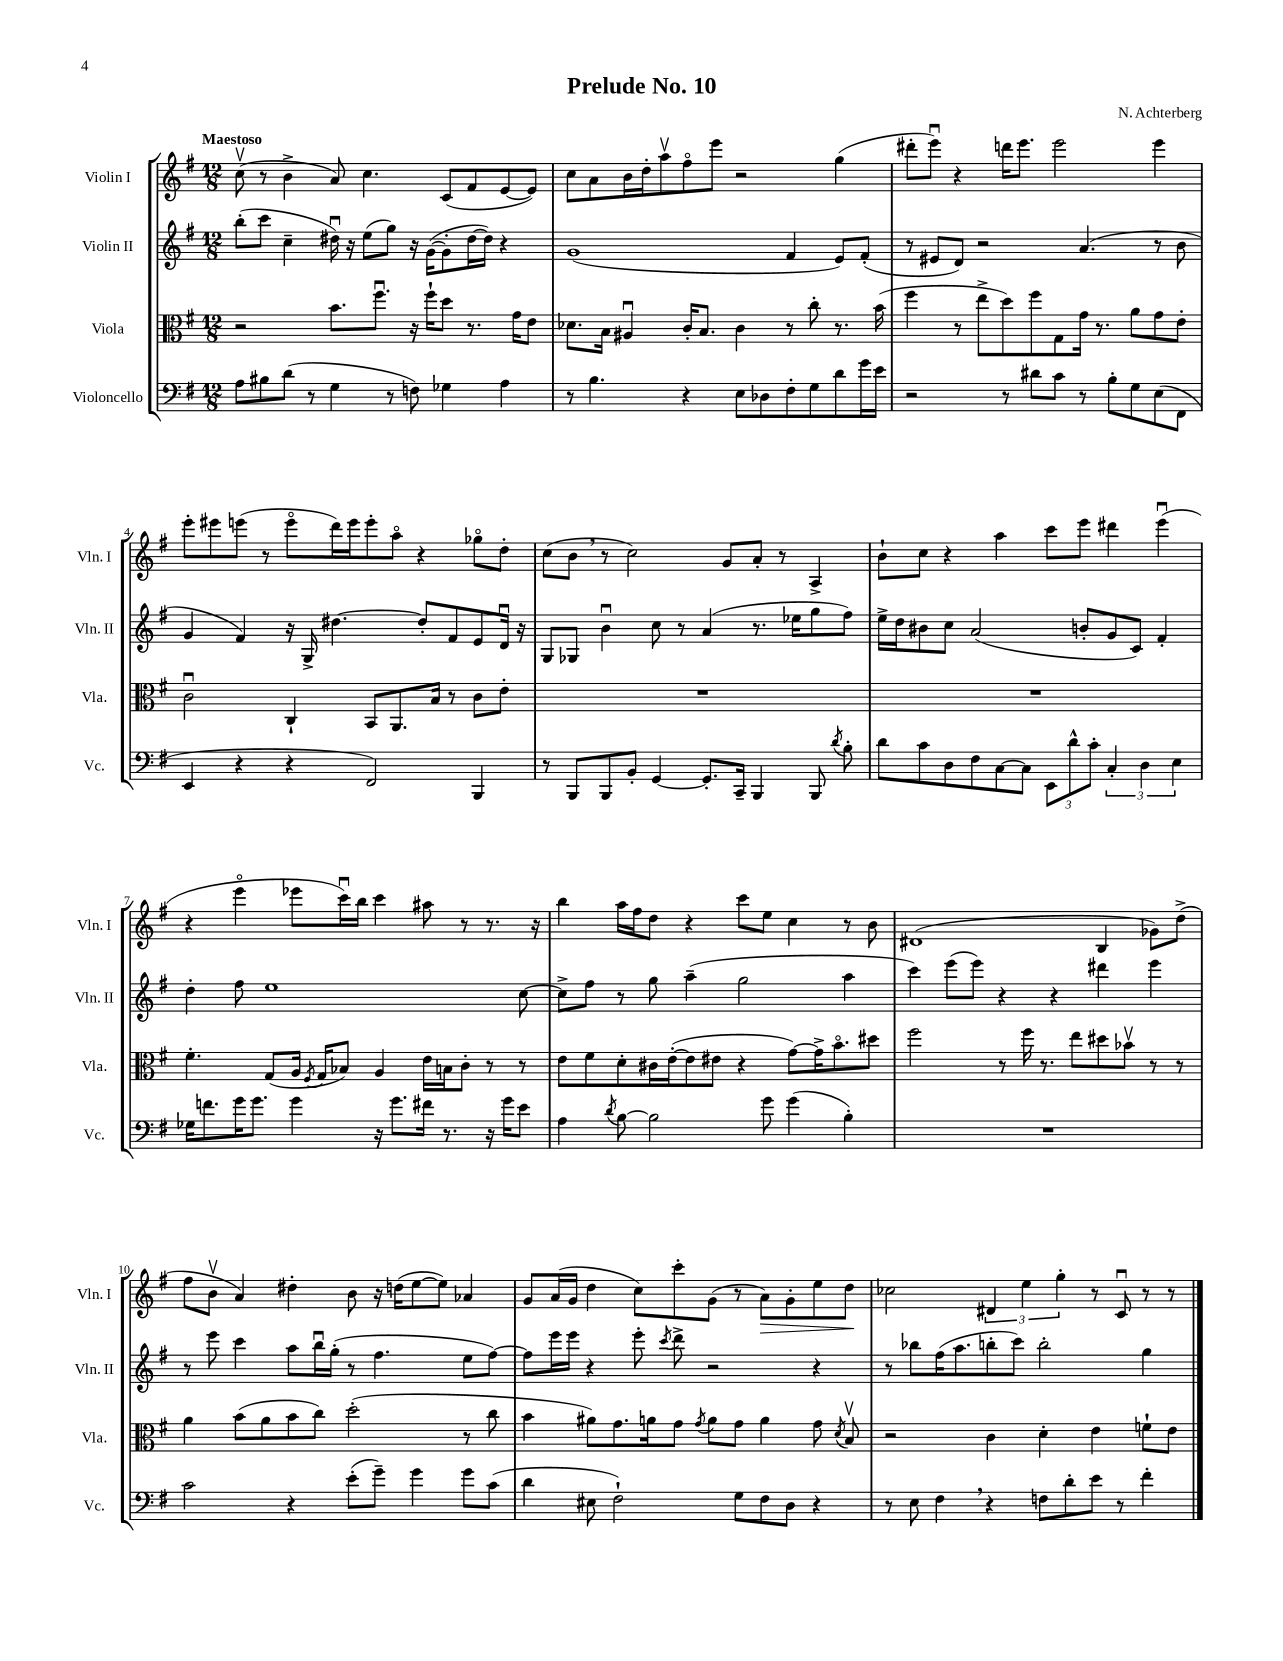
\header { title = "Prelude No. 10" composer = "N. Achterberg" }
<<
\new StaffGroup <<
\new Staff = "s0" \with { instrumentName = "Violin I" shortInstrumentName = "Vln. I" } {
    \clef treble \key g \major \numericTimeSignature \time 12/8 \tempo "Maestoso"
    \autoBeamOff c''8\upbow( r8 b'4-> a'8) c''4. c'8[( fis'8 e'8~ e'8]) |
    c''8[ a'8 b'16 d''16-. a''8\upbow fis''8\flageolet e'''8] r2 g''4( |
    dis'''8[-. e'''8]\downbow) r4 d'''16[ e'''8.] e'''2 e'''4 |
    e'''8[-. eis'''8 e'''8]( r8 e'''8[\flageolet d'''16) e'''16 e'''8-. a''8]\flageolet r4 ges''8[\flageolet d''8]-. |
    c''8[( b'8] \breathe r8 c''2) g'8[ a'8]-. r8 a4-> |
    b'8[-! c''8] r4 a''4 c'''8[ e'''8] dis'''4 e'''4\downbow( |
    r4 e'''4\flageolet ees'''8[ c'''16\downbow) b''16] c'''4 ais''8 r8 r8. r16 |
    b''4 a''16[ fis''16 d''8] r4 c'''8[ e''8] c''4 r8 b'8 |
    dis'1( b4 ges'8[) d''8]->( |
    fis''8[ b'8]\upbow a'4) dis''4-. b'8 r16 d''16[( e''8~ e''8]) aes'4 |
    g'8[ a'16( g'16] d''4 c''8[) c'''8-. g'8]( r8 a'8[\>) g'8-. e''8 d''8]\! |
    ces''2 \tuplet 3/2 { dis'4 e''4 g''4-. } r8 c'8\downbow r8 r8 \bar "|." |
}
\new Staff = "s1" \with { instrumentName = "Violin II" shortInstrumentName = "Vln. II" } {
    \clef treble \key g \major \numericTimeSignature \time 12/8
    \autoBeamOff b''8[-.( c'''8] c''4-- dis''16\downbow) r16 e''8[( g''8]) r16 g'16[~( g'8-. dis''16~ dis''16]) r4 |
    g'1( fis'4 e'8[) fis'8]-.( |
    r8 eis'8[ d'8]) r2 a'4.( r8 b'8 |
    g'4 fis'4) r16 g16-> dis''4.~ dis''8[-. fis'8 e'8 d'16]\downbow r16 |
    g8[ ges8] b'4\downbow c''8 r8 a'4( r8. ees''16[ g''8 fis''8]) |
    e''16[-> d''16 bis'8 c''8] a'2( b'8[-. g'8 c'8]) fis'4-. |
    d''4-. fis''8 e''1 c''8~ |
    c''8[-> fis''8] r8 g''8 a''4--( g''2 a''4 |
    c'''4) e'''8[( e'''8]) r4 r4 dis'''4 e'''4 |
    r8 e'''8 c'''4 a''8[ b''16\downbow g''16]-.( r8 fis''4. e''8[ fis''8]~) |
    fis''8[ e'''16 e'''16] r4 e'''8-. \acciaccatura { c'''8 } d'''8-> r2 r4 |
    r8 bes''8[ fis''16( a''8. b''8-. c'''8]) b''2-. g''4 \bar "|." |
}
\new Staff = "s2" \with { instrumentName = "Viola" shortInstrumentName = "Vla." } {
    \clef alto \key g \major \numericTimeSignature \time 12/8
    \autoBeamOff r2 b'8.[ fis''8.]\downbow r16 fis''16[-! d''8] r8. g'16[ e'8] |
    des'8.[ b16] ais4\downbow c'16[-. b8.] c'4 r8 c''8-. r8. b'16( |
    fis''4 r8 e''8[-> d''8) fis''8 g8 g'16] r8. a'8[ g'8 e'8]-. |
    c'2\downbow c4-! b,8[ a,8. b16] r8 c'8[ e'8]-. |
    R1. |
    R1. |
    fis'4.-. g8[( a16] \acciaccatura { fis8 } g16[ bes8]) a4 e'16[ b16 c'8]-. r8 r8 |
    e'8[ fis'8 d'8-. cis'16 e'16~-.( e'8 eis'8] r4 g'8[~) g'16-> b'8.\flageolet dis''8] |
    fis''2 r8 fis''16 r8. e''8[ dis''8 bes'8]\upbow r8 r8 |
    a'4 b'8[( a'8 b'8 c''8]) d''2-.( r8 c''8 |
    b'4 ais'8[) g'8. a'16 g'8] \acciaccatura { g'8 } a'8[ g'8] a'4 g'8 \acciaccatura { d'8 } b8\upbow |
    r2 c'4 d'4-. e'4 f'8[-! e'8] \bar "|." |
}
\new Staff = "s3" \with { instrumentName = "Violoncello" shortInstrumentName = "Vc." } {
    \clef bass \key g \major \numericTimeSignature \time 12/8
    \autoBeamOff a8[ bis8 d'8]( r8 g4 r8 f8) ges4 a4 |
    r8 b4. r4 e8[ des8 fis8-. g8 d'8 g'16 e'16] |
    r2 r8 dis'8[ c'8] r8 b8[-. g8 e8( fis,8] |
    e,4 r4 r4 fis,2) b,,4 |
    r8 b,,8[ b,,8 b,8]-. g,4~ g,8.[-. c,16]-- b,,4 b,,8 \acciaccatura { d'8 } b8-. |
    d'8[ c'8 d8 fis8 c8~ c8] \tuplet 3/2 { e,8[ d'8-^ c'8]-. } \tuplet 3/2 { c4-. d4 e4 } |
    ges16[ f'8. g'16 g'8.] g'4 r16 g'8.[ fis'16] r8. r16 g'16[ e'8] |
    a4 \acciaccatura { d'8 } b8~ b2 g'8 g'4( b4-.) |
    R1. |
    c'2 r4 e'8[-.( g'8]--) g'4 g'8[ c'8]( |
    d'4 eis8 fis2-!) g8[ fis8 d8] r4 |
    r8 e8 fis4 \breathe r4 f8[ d'8-. e'8] r8 fis'4-. \bar "|." |
}
>>
>>
